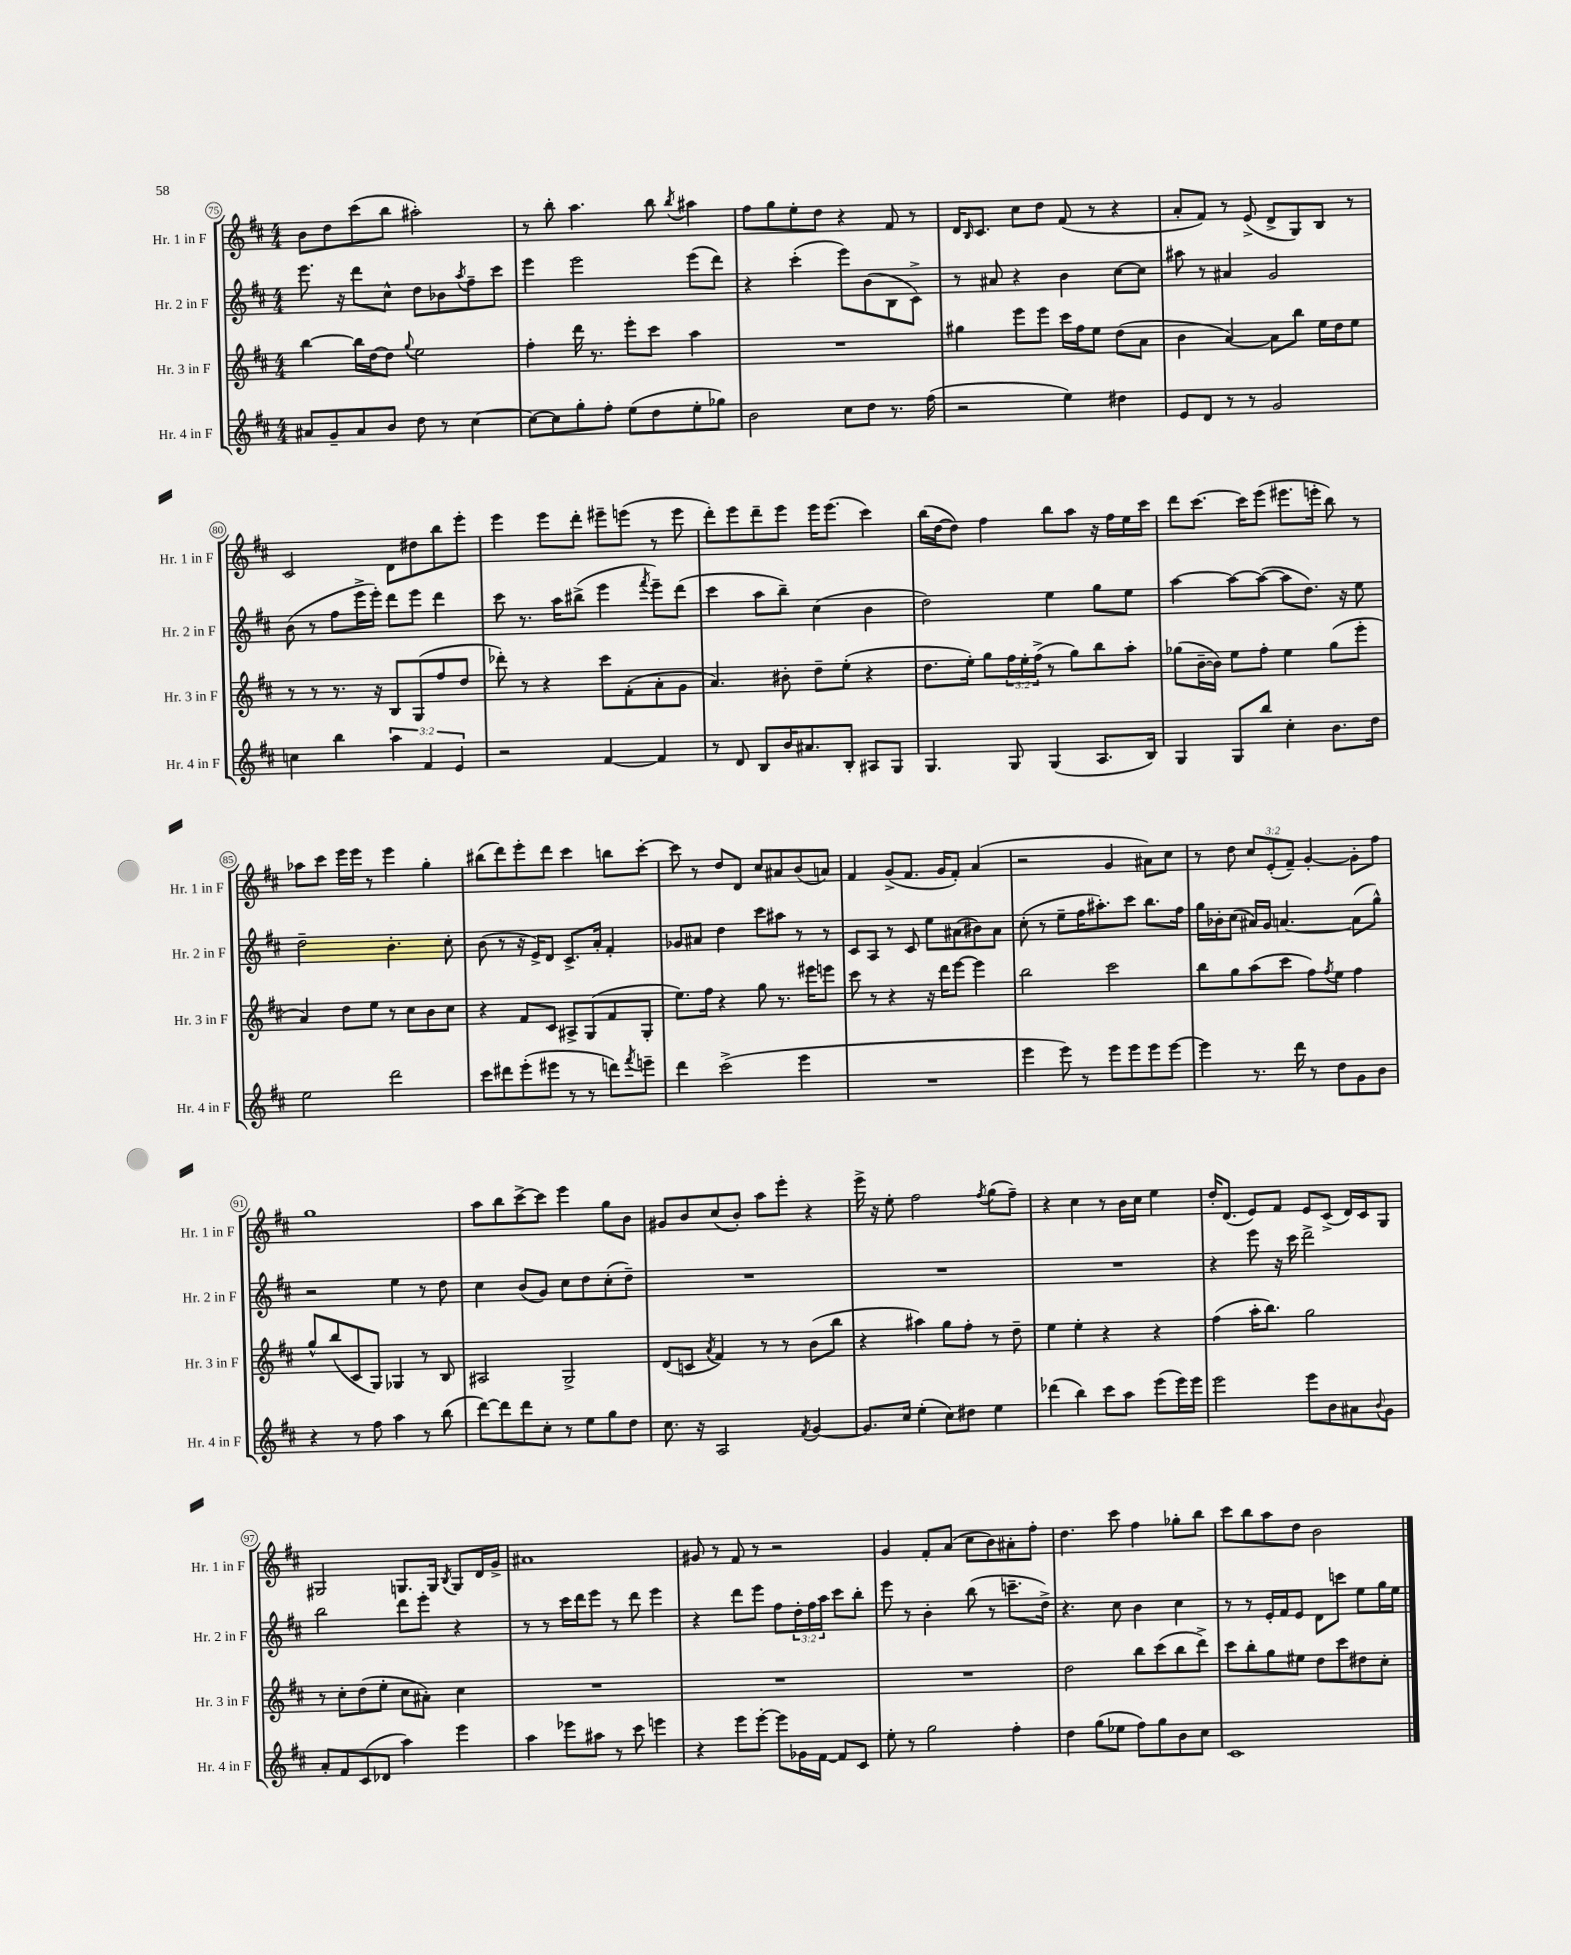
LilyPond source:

<<
\new StaffGroup <<
\new Staff = "s0" \with { instrumentName = "Hr. 1 in F" shortInstrumentName = "Hr. 1 in F" } {
    \clef treble \key d \major \numericTimeSignature \time 4/4 \override Staff.TupletNumber.text = #tuplet-number::calc-fraction-text
    b'8 d''8 cis'''8( b''8 ais''2-.) |
    r8 b''8-. a''4. b''8 \acciaccatura { b''8 } ais''4 |
    fis''8 g''8 e''8-. d''8 r4 fis'8 r8 |
    d'16 \grace { b16 } cis'8. cis''8 d''8 fis'8( r8 r4 |
    a'8-. fis'8) r8 e'8->( d'8-> g8) b8 r8 |
    cis'2 d'8 dis''8 b''8 e'''8-. |
    e'''4 e'''8 d'''8-. eis'''8-- e'''8( r8 e'''8 |
    d'''8-.) e'''8 d'''8-- e'''8 e'''16 e'''8.( cis'''4) |
    b''16( d''16~ d''8) fis''4 b''8 a''8 r16 fis''16 e''16 cis'''16 |
    d'''8 cis'''8.~ cis'''16 e'''8( eis'''8. e'''16-. b''8) r8 |
    aes''8 cis'''8 e'''16 e'''16 r8 e'''4 g''4-. |
    bis''8( d'''8) e'''8-. d'''8 cis'''4 b''8 cis'''8~-. |
    cis'''8 r8 d''8 d'8 cis''8 ais'8 b'8( a'8) |
    fis'4 g'8->( fis'8. g'16 fis'8-.) a'4( |
    r2 g'4 ais'8) cis''8 |
    r8 d''8 \tuplet 3/2 { cis''8 e'8-.( fis'8--) } g'4~-. g'8-. fis''8 |
    g''1 |
    a''8 b''8 cis'''8~-> cis'''8 e'''4 g''8 b'8 |
    gis'8 b'8 cis''8( b'8-.) a''8 e'''8-. r4 |
    e'''16-> r16 e''8-. fis''2 \acciaccatura { fis''8 } g''8( fis''8--) |
    r4 cis''4 r8 b'16 cis''16 e''4 |
    d''16-. d'8.( e'8) fis'8 e'8 cis'8->( d'16) cis'16 g8 |
    gis2 g8. g16 \acciaccatura { b8 } g8 d'16 g'16-> |
    ais'1 |
    gis'8 r8 fis'8 r8 r2 |
    g'4 fis'8-. a'8( cis''8 b'8) ais'8-. fis''8-. |
    d''4. cis'''8 fis''4 ges''8-. b''8 |
    cis'''8 b''8 a''8 d''8 b'2 \bar "|." |
}
\new Staff = "s1" \with { instrumentName = "Hr. 2 in F" shortInstrumentName = "Hr. 2 in F" } {
    \clef treble \key d \major \numericTimeSignature \time 4/4 \override Staff.TupletNumber.text = #tuplet-number::calc-fraction-text
    e'''8. r16 d'''8 cis''8-^ d''8 bes'8 \acciaccatura { a''8 } fis''8-- cis'''8 |
    e'''4 e'''2 e'''8( d'''8) |
    r4 cis'''4-.( e'''8) b'8( b8 cis'8->) |
    r8 ais'8 r4 b'4 cis''8~ cis''8 |
    ais''8 r8 ais'4 g'2 |
    b'8( r8 fis''8 e'''16-> e'''16-.) d'''8 e'''8 d'''4 |
    cis'''8 r8. a''16 bis''8->( e'''4 \acciaccatura { fis'''8 } e'''8--) d'''8( |
    cis'''4 a''8 b''8--) cis''4( b'4 |
    d''2) e''4 g''8 e''8 |
    a''4~ a''8~ a''8~( a''8 d''8.) r16 e''8 |
    d''2-- b'4.-. cis''8-. |
    b'8( r8 r16 e'16->) d'8 cis'8.-> a'16-. fis'4-. |
    ges'8 ais'8 d''4 cis'''8 ais''8 r8 r8 |
    cis'8 a8 r8 cis'8 e''8 ais'8( bis'8) ais'8 |
    cis''8-.( r8 e''8-- fis''16 ais''8.-.) cis'''8 b''8. fis''16 |
    g''16 bes'16-. cis''8( ais'16) g'16 a'4.~ a'8( g''8-^) |
    r2 e''4 r8 d''8 |
    cis''4 b'8( g'8) cis''8 d''8 cis''8-.( d''8--) |
    R1 |
    R1 |
    R1 |
    r4 e'''8 r16 cis'''16 d'''2-> |
    b''2 d'''8 e'''8-. r4 |
    r8 r8 cis'''16 d'''16 e'''8 r8 d'''8 e'''4 |
    r4 d'''8 e'''8 fis''8 \tuplet 3/2 { d''16-. fis''16 a''16 } cis'''8 b''8-. |
    e'''8 r8 b'4-. b''8( r8 c'''8.-- d''16->) |
    r4. cis''8 b'4 cis''4 |
    r8 r8 e'16-. fis'16 e'8 d'8 c'''8 e''8 g''16 e''16 \bar "|." |
}
\new Staff = "s2" \with { instrumentName = "Hr. 3 in F" shortInstrumentName = "Hr. 3 in F" } {
    \clef treble \key d \major \numericTimeSignature \time 4/4 \override Staff.TupletNumber.text = #tuplet-number::calc-fraction-text
    b''4~ b''16 d''16~ d''8 \appoggiatura { g''8 } e''2 |
    fis''4-. d'''16 r8. e'''8-. cis'''8 a''4 |
    R1 |
    gis''4 e'''8 e'''8 cis'''16 fis''16 e''8 d''8( a'8 |
    b'4 a'4~) a'8 b''8 e''16 d''16 e''8 |
    r8 r8 r8. r16 b8 g8( fis''8 d''8 |
    des'''8-.) r8 r4 cis'''8 fis'8-.( a'8-. g'8 |
    a'4.) bis'8-. d''8-- e''8-.( r4 |
    d''8. e''16-.) g''8 \tuplet 3/2 { fis''16 e''16-. fis''16->( } r8 g''8) b''8 a''8-. |
    ges''8( b'16~-- b'16) e''8 fis''8-. e''4 ges''8( e'''8-. |
    a'4) d''8 e''8 r8 cis''8 b'8 cis''8 |
    r4 fis'8 cis'8 ais8-> g8( fis'8 g8-. |
    e''8.) fis''16 r4 g''8 r8. eis'''16 e'''8 |
    cis'''8 r8 r4 r16 d'''16 e'''8~ e'''4 |
    b''2 cis'''2 |
    b''8 g''8 a''8( cis'''8 fis''8) \acciaccatura { fis''8 } e''8 fis''4 |
    g''8-^ b''8( cis'8 g8) ges4 r8 b8 |
    ais2 g2-> |
    d'8( c'8 \acciaccatura { a'8 } fis'4) r8 r8 b'8( b''8 |
    r4 ais''4) g''8 fis''8-. r8 d''8-- |
    e''4 e''4-. r4 r4 |
    fis''4( a''16-. b''8.) g''2 |
    r8 cis''8-. d''8( e''8-. cis''8 ais'8-.) cis''4 |
    R1 |
    R1 |
    R1 |
    d''2 b''8 cis'''8( b''8 d'''8->) |
    cis'''8 b''8-. g''8 eis''8 d''8 cis'''8 dis''8 cis''8-. \bar "|." |
}
\new Staff = "s3" \with { instrumentName = "Hr. 4 in F" shortInstrumentName = "Hr. 4 in F" } {
    \clef treble \key d \major \numericTimeSignature \time 4/4 \override Staff.TupletNumber.text = #tuplet-number::calc-fraction-text
    ais'8 g'8-- ais'8 b'8 d''8 r8 cis''4~ |
    cis''8~ cis''8 g''8-. fis''8-. e''8( d''8 e''8-. ges''8) |
    b'2 cis''8 d''8 r8. fis''16( |
    r2 e''4) dis''4 |
    e'8 d'8 r8 r8 g'2 |
    c''4 b''4 \tuplet 3/2 { a''4 fis'4 e'4 } |
    r2 fis'4~ fis'4 |
    r8 d'8 b8 b'16 ais'8. b8-. ais8 g8 |
    g4. g8 g4( a8. b16) |
    g4 g8 b''8 cis''4-. b'8. d''16 |
    e''2 d'''2 |
    cis'''8 dis'''8 e'''8-.( eis'''8 r8 r8 d'''8) \acciaccatura { fis'''8 } e'''8-- |
    d'''4 cis'''2->( e'''4 |
    R1 |
    e'''4 e'''8) r8 e'''8 e'''8 e'''8 e'''8~ |
    e'''4 r8. d'''16 r8 d''8 g'8 b'8 |
    r4 r8 fis''8 a''4 r8 b''8( |
    d'''8~) d'''8 d'''8 cis''8-. r8 e''8 g''8 d''8 |
    cis''8. r16 a2 \acciaccatura { fis'8 } g'4~ |
    g'8. cis''16 e''4-.( cis''8) dis''8 e''4 |
    des'''4( b''4) cis'''8 a''8 e'''8( e'''16) e'''16 |
    e'''2 e'''8 b'8 ais'8 \appoggiatura { b'8 } g'8 |
    a'8-. fis'8 cis'8( des'8 a''4) e'''4 |
    a''4 ees'''8 ais''8 r8 cis'''8 e'''4 |
    r4 e'''8 e'''8~-. e'''8 ges'16 fis'16~ fis'8 cis'8 |
    e''8-. r8 g''2 fis''4-. |
    d''4 g''8( ees''8 fis''8) g''8 b'8 cis''8 |
    cis'1 \bar "|." |
}
>>
>>
\layout { \context { \Score currentBarNumber = #75 \override BarNumber.stencil = #(make-stencil-circler 0.1 0.3 ly:text-interface::print) } }
